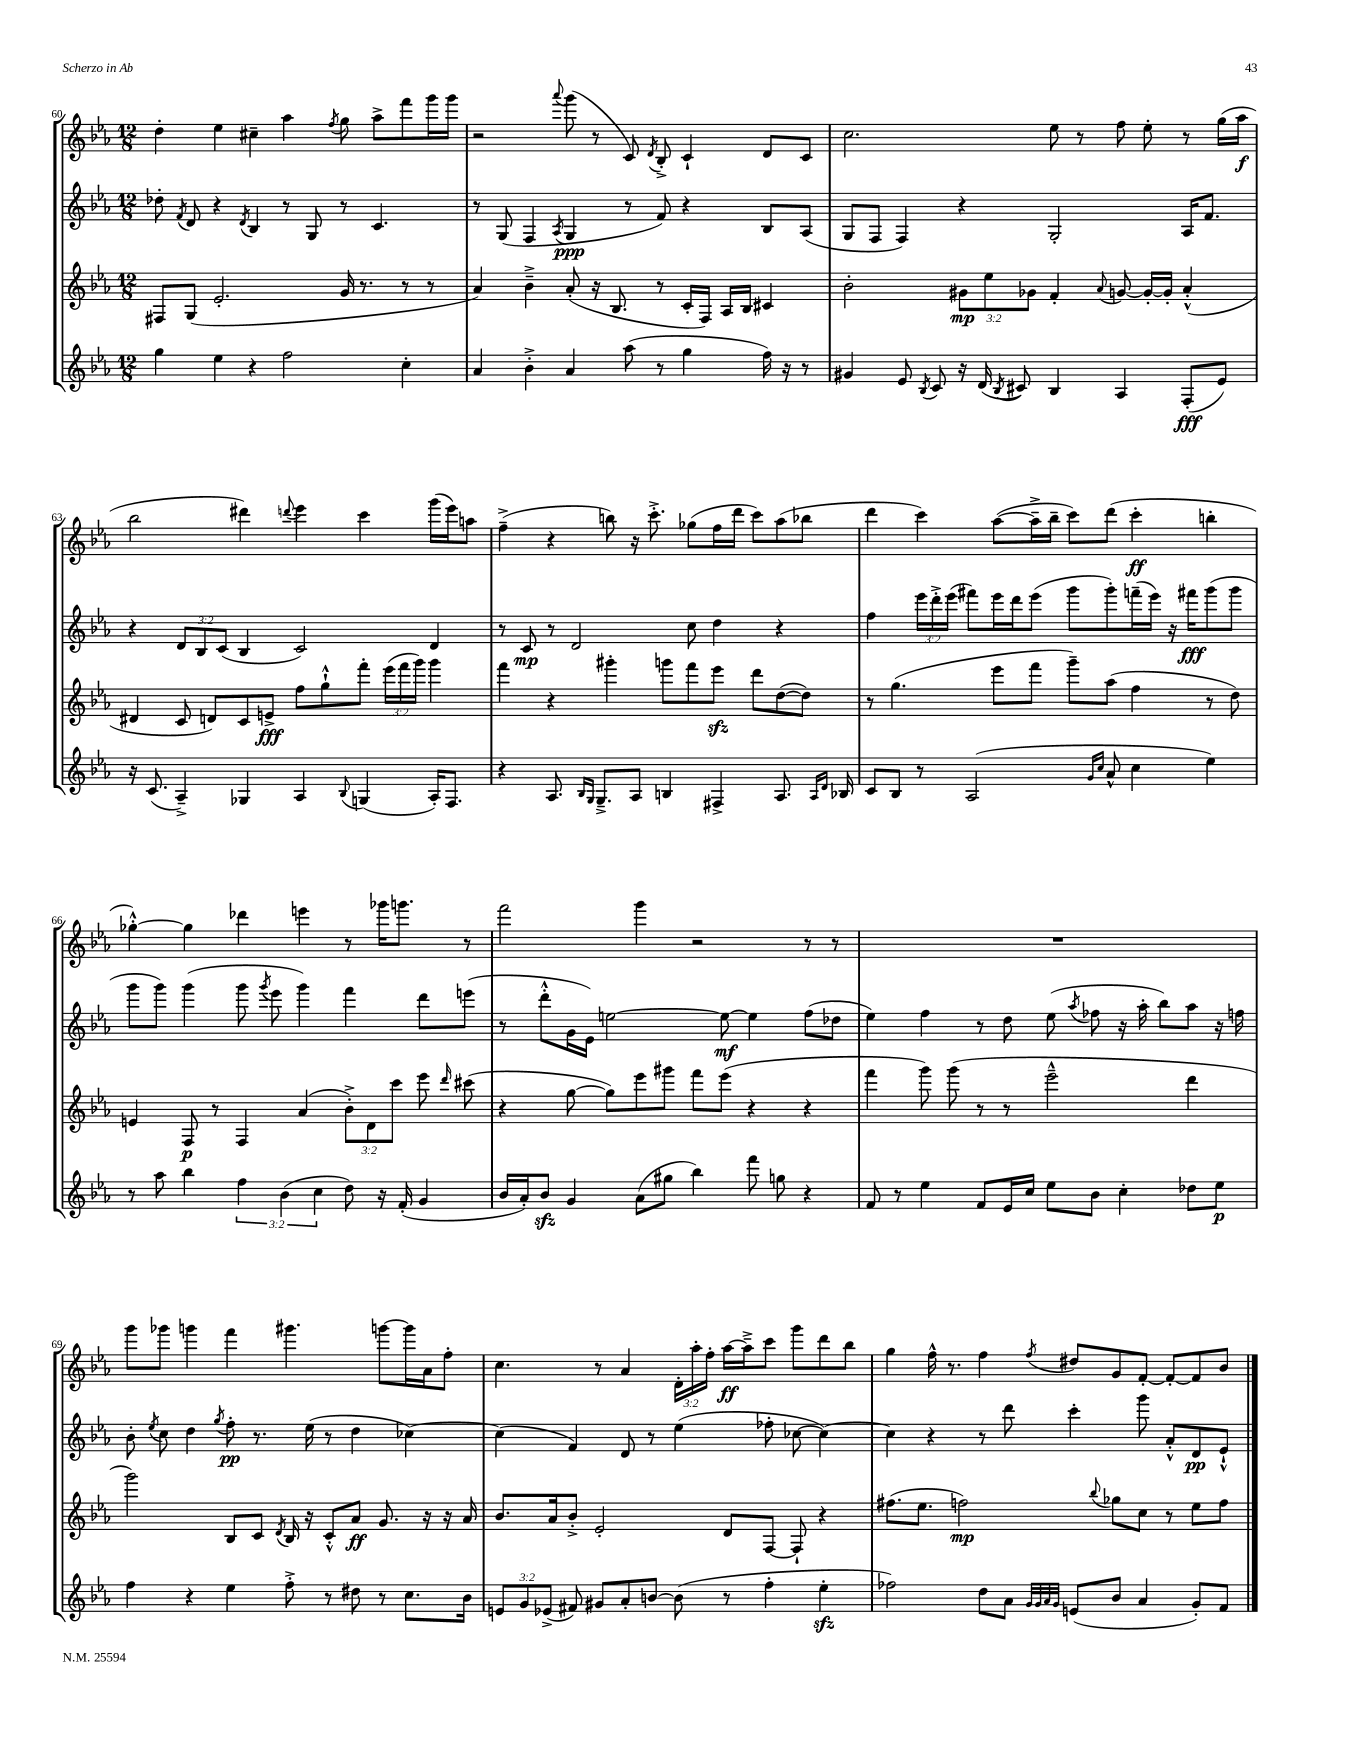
<<
\new StaffGroup <<
\new Staff = "s0" {
    \clef treble \key ees \major \numericTimeSignature \time 12/8 \override Staff.TupletNumber.text = #tuplet-number::calc-fraction-text
    \autoBeamOff d''4-. ees''4 cis''4-- aes''4 \acciaccatura { f''8 } g''8 aes''8[-> f'''8 g'''16 g'''16] |
    r2 \appoggiatura { aes'''8 } g'''8( r8 c'8) \acciaccatura { d'8 } bes8-.-> c'4-! d'8[ c'8] |
    c''2. ees''8 r8 f''8 ees''8-. r8 g''16[( aes''16]\f |
    bes''2 dis'''4) \appoggiatura { d'''8 } ees'''4 c'''4 g'''16[( ees'''16) a''8] |
    f''4--->( r4 b''8) r16 c'''8.-.-> ges''8[( f''16 d'''16] c'''8[) aes''8( bes''8] |
    d'''4 c'''4) aes''8[~( aes''16---> bes''16]-- c'''8[) d'''8]( c'''4-.\ff b''4-. |
    ges''4~-.-^) ges''4 des'''4 e'''4 r8 ges'''16[ g'''8.] r8 |
    f'''2 g'''4 r2 r8 r8 |
    R1. |
    g'''8[ ges'''8] g'''4 f'''4 gis'''4. g'''8[~ g'''16 aes'16 f''8]-. |
    c''4. r8 aes'4 \tuplet 3/2 { d'16[-. aes''16-. f''16]-. } aes''16[~\ff aes''16---> c'''8] g'''8[ d'''8 bes''8] |
    g''4 f''16-^ r8. f''4 \acciaccatura { f''8 } dis''8[ g'8 f'8]~-. f'8[~-. f'8 bes'8] \bar "|." |
}
\new Staff = "s1" {
    \clef treble \key ees \major \numericTimeSignature \time 12/8 \override Staff.TupletNumber.text = #tuplet-number::calc-fraction-text
    \autoBeamOff des''8-. \acciaccatura { f'8 } d'8 r4 \acciaccatura { d'8 } bes4 r8 g8 r8 c'4. |
    r8 g8( f4 \acciaccatura { aes8 } g4\ppp r8 f'8) r4 bes8[ aes8]( |
    g8[ f8] f4) r4 g2-. aes16[ f'8.] |
    r4 \tuplet 3/2 { d'8[ bes8 c'8]( } bes4 c'2) d'4 |
    r8 c'8\mp r8 d'2 c''8 d''4 r4 |
    f''4 \tuplet 3/2 { ees'''16[ d'''16-.-> ees'''16]( } fis'''8[) ees'''16 d'''16 ees'''8]( g'''8[ g'''8-.) f'''16--( ees'''16]) r16 fis'''16[\fff g'''8( g'''8] |
    g'''8[ g'''8]) g'''4( g'''8 \acciaccatura { g'''8 } ees'''8 g'''4) f'''4 d'''8[ e'''8]( |
    r8 d'''8[-.-^ g'16 ees'16]) e''2~ e''8~\mf e''4 f''8[( des''8] |
    ees''4) f''4 r8 d''8 ees''8( \acciaccatura { aes''8 } fes''8 r16 aes''16-. bes''8[) aes''8] r16 f''16 |
    bes'8-. \acciaccatura { ees''8 } c''8 d''4 \acciaccatura { g''8 } f''8-.\pp r8. ees''16( r8 d''4 ces''4~) |
    ces''4( f'4) d'8 r8 ees''4( fes''8-. ces''8~ ces''4~) |
    ces''4 r4 r8 d'''8 c'''4-. g'''8 aes'8[-.-^ d'8\pp ees'8]-!-^ \bar "|." |
}
\new Staff = "s2" {
    \clef treble \key ees \major \numericTimeSignature \time 12/8 \override Staff.TupletNumber.text = #tuplet-number::calc-fraction-text
    \autoBeamOff fis8[ g8]( ees'2.-. g'16 r8. r8 r8 |
    aes'4) bes'4---> aes'8-.( r16 bes8. r8 c'16[-. f16]) aes16[ bes16] cis'4 |
    bes'2-. \tuplet 3/2 { gis'8[\mp ees''8 ges'8] } f'4-. \appoggiatura { aes'8 } g'8~ g'16[~-. g'16]-. aes'4-.-^( |
    dis'4 c'8 d'8[) c'8 e'8]->\fff f''8[ g''8-!-^ f'''8]-. \tuplet 3/2 { ees'''16[( f'''16 g'''16]) } g'''4 |
    f'''4 r4 gis'''4-. g'''8[ f'''8 ees'''8]\sfz d'''8[ d''8~( d''8]) |
    r8 g''4.( ees'''8[ f'''8] g'''8[--) aes''8]( f''4 r8 d''8) |
    e'4 f8\p r8 f4 aes'4( \tuplet 3/2 { bes'8[-.->) d'8 c'''8] } ees'''8 \grace { d'''16 } cis'''8( |
    r4 g''8~ g''8[) ees'''8 gis'''8] f'''8[ ees'''8]( r4 r4 |
    f'''4 g'''8) g'''8( r8 r8 ees'''2---^ d'''4 |
    g'''2) bes8[ c'8] \acciaccatura { d'8 } bes16 r16 c'8[-.-^ aes'8]\ff g'8. r16 r16 aes'16 |
    bes'8.[ aes'16 bes'8]-.-> ees'2-. d'8[ f8]~ f8-! r4 |
    fis''8.[( ees''8.] f''2\mp) \appoggiatura { bes''8 } ges''8[ c''8] r8 ees''8[ f''8] \bar "|." |
}
\new Staff = "s3" {
    \clef treble \key ees \major \numericTimeSignature \time 12/8 \override Staff.TupletNumber.text = #tuplet-number::calc-fraction-text
    \autoBeamOff g''4 ees''4 r4 f''2 c''4-. |
    aes'4 bes'4-.-> aes'4 aes''8( r8 g''4 f''16) r16 r8 |
    gis'4 ees'8 \acciaccatura { bes8 } c'8 r16 d'16( \acciaccatura { bes8 } cis'8) bes4 aes4 f8[-.\fff( ees'8]) |
    r16 c'8.( aes4--->) ges4 aes4 \appoggiatura { bes8 } g4( aes16[-.) f8.] |
    r4 aes8. \grace { bes16[ g16] } g8.[---> aes8] b4 fis4-> aes8. \grace { aes16[ d'16] } bes16 |
    c'8[ bes8] r8 aes2( \grace { g'16[ c''16] } aes'8-^ c''4 ees''4) |
    r8 aes''8 bes''4 \tuplet 3/2 { f''4 bes'4( c''4 } d''8) r16 f'16-.( g'4 |
    bes'16[ aes'16-.) bes'8]\sfz g'4 aes'8[( gis''8] bes''4) f'''8 g''8 r4 |
    f'8 r8 ees''4 f'8[ ees'16 c''16] ees''8[ bes'8] c''4-. des''8[ ees''8]\p |
    f''4 r4 ees''4 f''8-.-> r8 dis''8 r8 c''8.[ bes'16] |
    \tuplet 3/2 { e'8[ g'8 ees'8]->( } fis'8) gis'8[ aes'8-. b'8]~ b'8( r8 f''4-. ees''4-.\sfz |
    fes''2) d''8[ aes'8] \grace { g'32[ g'32 aes'32 g'32] } e'8[( bes'8] aes'4 g'8[-.) f'8] \bar "|." |
}
>>
>>
\layout { \context { \Score currentBarNumber = #60 } }
